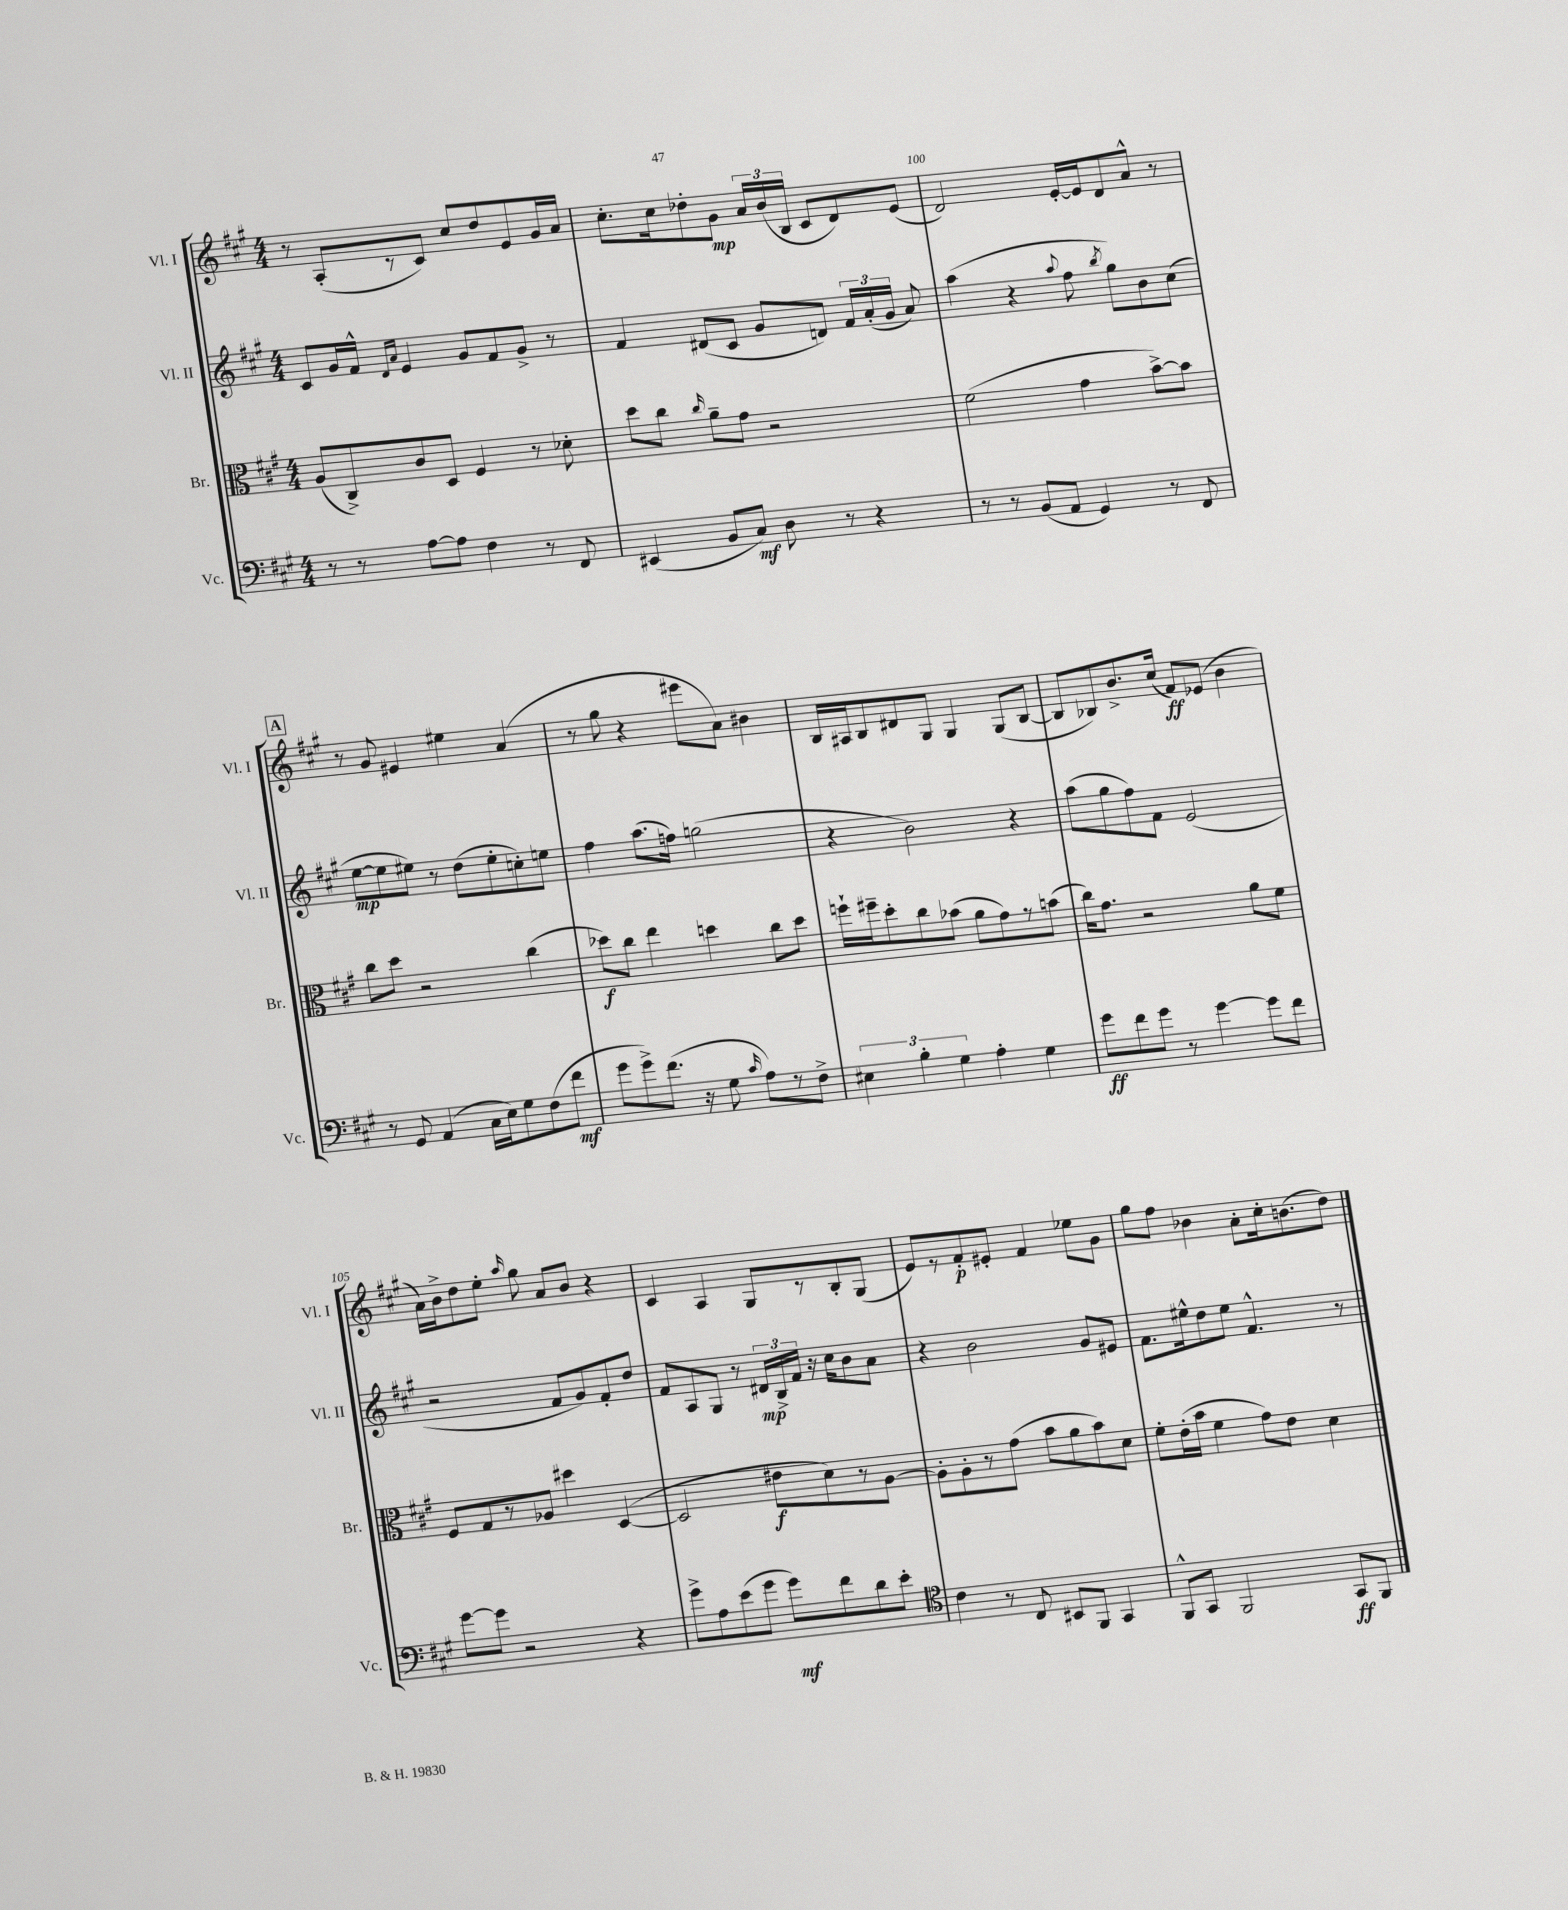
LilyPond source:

<<
\new StaffGroup <<
\new Staff = "s0" \with { instrumentName = "Vl. I" shortInstrumentName = "Vl. I" } {
    \clef treble \key a \major \numericTimeSignature \time 4/4
    \autoBeamOff r8 a8[-.( r8 cis'8]) cis''8[ d''8 e'8 gis'16 a'16] |
    cis''8.[-. cis''16 des''8-. gis'8]\mp \tuplet 3/2 { a'16[ b'16( b16] } cis'8[ d'8) e'8]( |
    d'2) e'16[~-. e'16 d'8 a'8]-^ r8 |
    \mark \markup { \box "A" } r8 gis'8 eis'4 eis''4 a'4( |
    r8 gis''8 r4 eis'''8[ a'8]) bis'4 |
    b16[ ais16 b8 dis'8 gis8] gis4 gis8[( b8]~ |
    b8[ bes8) b'8.-> cis''16]( fis'8[\ff) ees'8]( b'4 |
    a'16[) b'16-> d''8 e''8]-. \grace { a''16 } gis''8 a'8[ b'8] r4 |
    cis'4 a4 gis8[ r8 b8-. gis8]( |
    e'8[) r8 fis'8-.\p eis'8]-. fis'4 ees''8[ gis'8] |
    gis''8[ fis''8] bes'4 a'8[-. cis''16-. b'8.( d''8]) \bar "|." |
}
\new Staff = "s1" \with { instrumentName = "Vl. II" shortInstrumentName = "Vl. II" } {
    \clef treble \key a \major \numericTimeSignature \time 4/4
    \autoBeamOff cis'8[ gis'16 fis'16]-^ \grace { d'16[ a'16] } e'4 gis'8[ fis'8 gis'8]-> r8 |
    fis'4 dis'8[( cis'8] gis'8[ d'8]) \tuplet 3/2 { fis'16[ a'16-.( gis'16] } a'8) |
    a''4( r4 \appoggiatura { a''8 } fis''8 \acciaccatura { b''8 } gis''8[) b'8 cis''8]( |
    \mark \markup { \box "A" } e''8[~\mp e''8 eis''8]) r8 d''8[( eis''8-. c''8-.) e''8] |
    fis''4 a''8.[( f''16]) g''2( |
    r4 b'2) r4 |
    a''8[( gis''8 fis''8) fis'8] e'2( |
    r2 fis'8[ gis'8) fis'8-. d''8] |
    fis'8[ a8 gis8] r8 \tuplet 3/2 { dis'16[\mp b16-> fis'16] } r16 cis''16[ b'8 a'8] |
    r4 b'2 gis'8[ eis'8] |
    fis'8.[ eis''16-^ d''8 eis''8] fis'4.-^ r8 \bar "|." |
}
\new Staff = "s2" \with { instrumentName = "Br." shortInstrumentName = "Br." } {
    \clef alto \key a \major \numericTimeSignature \time 4/4
    \autoBeamOff a8[( cis8->) cis'8 d8] fis4 r8 des'8-. |
    d''8[ cis''8] \grace { cis''16 } a'8[-- gis'8] r2 |
    fis'2( gis'4 b'8[~->) b'8] |
    \mark \markup { \box "A" } cis''8[ d''8] r2 cis''4( |
    des''8[\f) cis''8] e''4 d''4 cis''8[ d''8] |
    f''16[-! fis''16-- d''8-. cis''8 bes'8]( a'8[ gis'8) r8 b'8]( |
    cis''16[) gis'8.] r2 a'8[ fis'8] |
    fis8[ gis8 r8 aes8] dis''4 d4~( |
    d2 eis'8[\f d'8) r8 a8]~ |
    a8[-. a8-. r8 gis'8]( b'8[ a'8 b'8) d'8] |
    fis'8[-. e'16-.( b'16] fis'4 gis'8[) e'8] d'4 \bar "|." |
}
\new Staff = "s3" \with { instrumentName = "Vc." shortInstrumentName = "Vc." } {
    \clef bass \key a \major \numericTimeSignature \time 4/4
    \autoBeamOff r8 r8 a8[~ a8] fis4 r8 fis,8 |
    eis,4( b,8[ cis8]\mf) d8 r8 r4 |
    r8 r8 b,8[( a,8] gis,4) r8 fis,8 |
    \mark \markup { \box "A" } r8 gis,8 a,4( cis16[ e16) gis8 fis8( fis'8]\mf |
    gis'8[ gis'8->) fis'8.]( r16 gis8 \grace { cis'16 } a8[) r8 fis8]-> |
    \tuplet 3/2 { eis4 b4-. gis4 } a4-. gis4 |
    gis'8[\ff fis'8 gis'8] r8 gis'4~ gis'8[ fis'8] |
    gis'8[~ gis'8] r2 r4 |
    gis'8[-> a8 e'8( gis'8] gis'8[\mf) fis'8 d'8 e'8]-. |
    \clef tenor cis'4 r8 cis8 bis,8[ fis,8] gis,4 |
    fis,8[-^ gis,8] fis,2 gis,8[\ff fis,8] \bar "|." |
}
>>
>>
\layout { \context { \Score currentBarNumber = #98 \override BarNumber.break-visibility = ##(#f #t #t) barNumberVisibility = #(every-nth-bar-number-visible 5) } }
